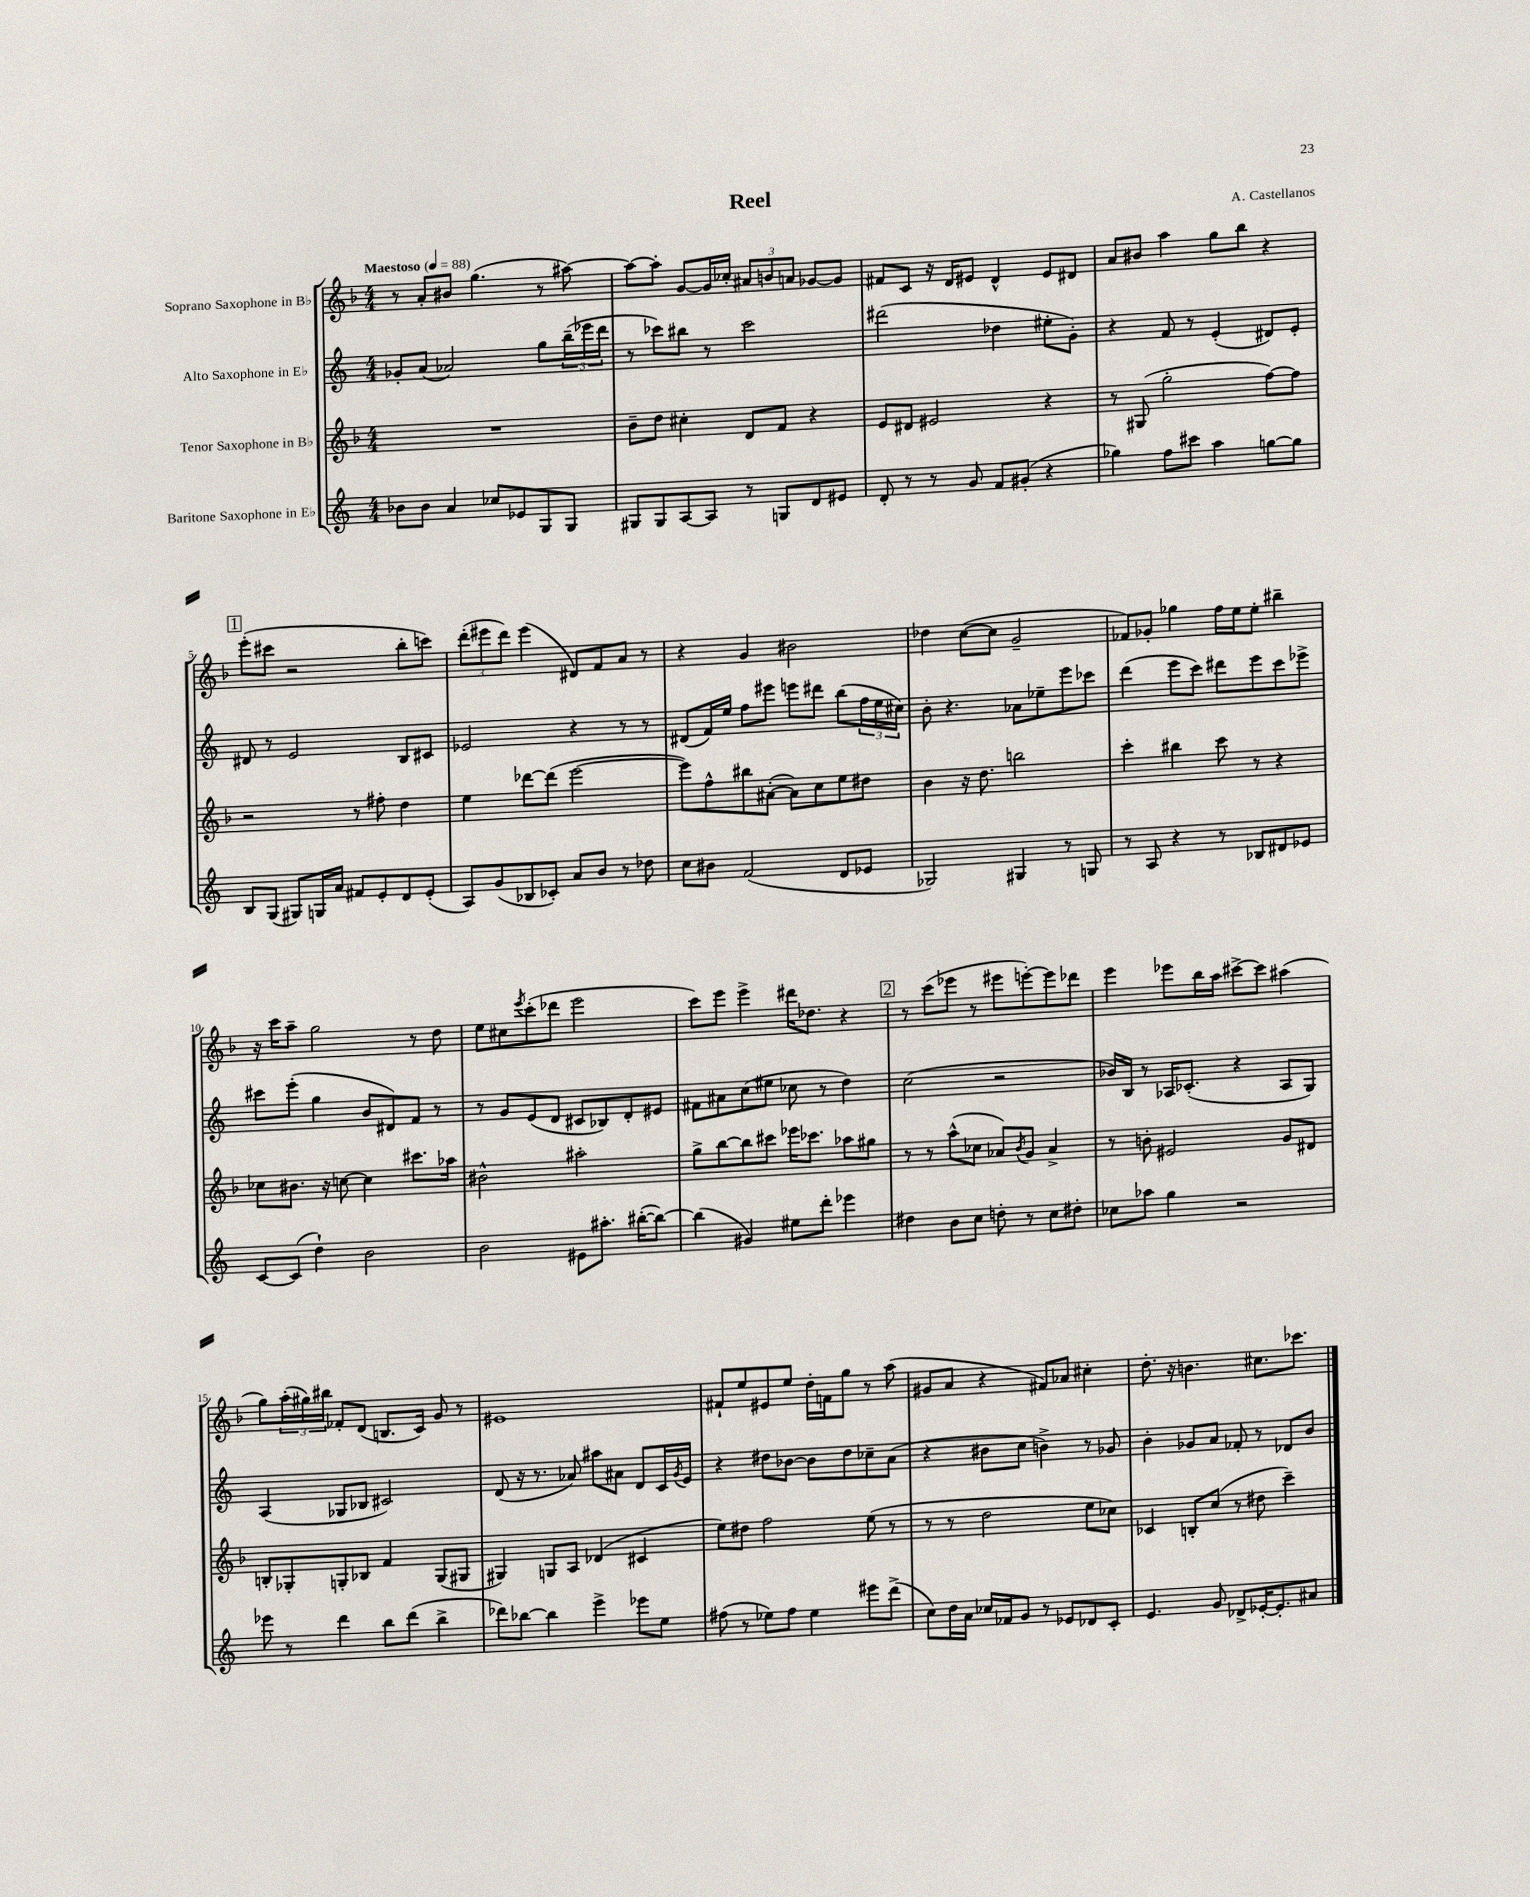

**kern	**kern	**kern	**kern
*staff4	*staff3	*staff2	*staff1
*clefG2	*clefG2	*clefG2	*clefG2
*k[]	*k[b-]	*k[]	*k[b-]
*M4/4	*M4/4	*M4/4	*M4/4
*MM88	*MM88	*MM88	*MM88
8b-\L	1r	8g-'/L	8r
8b-\J	.	(8a/J	8a'/L
4a/	.	2a-/)	8b#/J
.	.	.	(4.gg\
8cc-/L	.	.	.
8e-/	.	.	.
8G/	.	8gg\L	8r
8G/J	.	(24bb~\L	[8aa#\)
.	.	24eee-\	.
.	.	24ddd\JJ	.
=	=	=	=
8G#/L	8b-~\L	8r	8aa#\_L
8G#/	8dd\J	8ccc-\L)	8aa#'\]J
[8A/	4cc#'\	8bb#\J	[8g/L
8A/]J	.	8r	16g/]L
.	.	.	16cc-'/JJ
8r	8d/L	2ccc-\	12a#/L
.	.	.	12b/
8G/L	8f/J	.	.
.	.	.	12a/J
8d/	4r	.	[8g-/L
8e#/J	.	.	8g-/]J
=	=	=	=
8d'/	8e/L	(2ddd#\	8f#/L
8r	8d#/J	.	8c/J
8r	2e#/	.	16r
.	.	.	16d/LK
8g/	.	.	8e#/J
8f/L	.	4dd-\	4d^^/
(8g#'/J	.	.	.
4r	4r	8ee#'\L	8e#/L
.	.	8g'\J)	8d#/J
=	=	=	=
4gg-\)	8r	4r	8a/L
.	(8G#/	.	8b#/J
8ff\L	2gg'\	8f/	4aa\
8ccc#\J	.	8r	.
4aa\	.	(4e'/	8gg\L
.	.	.	8bb-\J
[8gg\L	[8ff\L)	8d#/L)	4r
8gg\]J	8ff\]J	8e'/J	.
=	=	=	=
8B/L	2r	8d#/	(8eee'\L
(8G/J	.	8r	8ccc#\J
8G#/L)	.	2e/	2r
16G/L	.	.	.
16a/JJ	.	.	.
8f#/L	8r	.	.
8e'/	8ff#'\	.	.
8d/	4dd\	8B/L	8bb-'\L
(8e'/J	.	8c#/J	8ccc\J)
=	=	=	=
8A/L)	4ee\	2e-/	(12ddd'\L
.	.	.	12eee#\
(8g/	.	.	.
.	.	.	12ddd\J)
8B-/	[8ddd-\L	.	(4eee#\
8c-'/J)	(8ddd-\]J	.	.
8a/L	[2eee\	4r	8d#/L)
8b/J	.	.	8f/
8r	.	8r	8a/J
8dd-\	.	8r	8r
=	=	=	=
8cc\L	8eee\]L)	(8d#/L	4r
8b#\J	8ff^^\	16f/L)	.
.	.	16ee/JJ	.
(2f/	8bb#\	8ff\L	4g/
.	([8a#'\J	8eee#\J	.
.	8a#\]L)	8eee\L	2b#\
.	8cc\	8ddd#\J	.
8d/L	8ee\	(8bb\L	.
8e-/J	8dd#\J	24ff\L	.
.	.	24ee\	.
.	.	24cc#\JJ)	.
=	=	=	=
2G-/)	4b-\	8b'\	4dd-\
.	.	4.r	.
.	16r	.	([8cc\L
.	8.dd\	.	.
.	.	.	8cc\]J
4G#/	2bb\	8a-\L	2g~/
.	.	8ee-~\	.
8r	.	8eee\	.
8G/	.	8ccc-\J	.
=	=	=	=
8r	4ccc'\	(4ddd\	8f-/L)
8A/	.	.	8g-'/J
4r	4bb#\	8eee\L	4gg-\
.	.	8ccc\J)	.
8r	8ccc\	8ddd#\L	16ff\LL
.	.	.	16ee\J
8B-/L	8r	8eee\	8ee'\J
8d#/	4r	8ccc\	4bb#~\
8e-/J	.	8eee-^\J	.
=	=	=	=
[8c/L	8cc-\L	8ccc#\L	16r
.	.	.	16ccc\LK
(8c/]J	8.b#\J	(8eee'\J	8aa~\J
4dd`\)	.	4gg\	2gg\
.	16r	.	.
.	[8cc\	.	.
2b\	4cc\]	8b/L	.
.	.	8d#/)	.
.	8.ccc#\L	8f/J	8r
.	.	8r	8dd\
.	16aa-\Jk	.	.
=	=	=	=
2b\	2b#^^\	8r	8ee\L
.	.	8g/L	8cc#\
.	.	.	8qeee/
.	.	(8e/	(8ccc'\
.	.	8d/J	8ddd-\J
8e#\L	2aa#'\	8c#/L	2eee\
8.aa#'\J	.	8B-/)	.
.	.	8d'/	.
([16bb#'\LK	.	.	.
8bb#\_J)	.	8e#/J	.
=	=	=	=
(4bb#\]	8gg^\L	8f#\L	8ccc\L)
.	[8bb-\	8a#\	8eee\J
4g#/)	8bb-\]	(8cc\	4eee^\
.	8ccc#\J	8ee#\J	.
8ee#\L	16eee-\LK	8cc-\	16ddd#\LK
.	8.ccc-\J	.	8.dd-\J
8ddd'\J	.	8r	.
4eee-\	8aa-\L	4dd\)	4r
.	8gg#\J	.	.
=	=	=	=
4dd#\	8r	(2cc\	8r
.	8r	.	(8ccc\L
8b\L	(8aa^^\L	.	8eee-\J
8cc\J	8cc-\J	.	8r
8dd'\	8a-/L)	2r	8eee#\L
.	8qb-/	.	.
8r	8g/J	.	[8eee'\)
8cc\L	4a-^/	.	8eee\]
8dd#'\J	.	.	8ddd-\J
=	=	=	=
8cc-\L	8r	16b-/LL)	4eee\
.	.	16B/JJ	.
8aa-\J	8b'\	8r	.
4gg\	2e#/	16A-/LK	8eee-\L
.	.	(8.c-'/J	.
.	.	.	16bb-\L
.	.	.	16aa\JJ
2r	.	4r	[8ccc#^\L
.	.	.	8ccc#\]J
.	8g/L	8A-/L	(4aa#\
.	8d#/J	8G/J)	.
=	=	=	=
8eee-\	8B'/L	(4A/	8gg\L)
8r	8G-'/	.	(24aa'\L
.	.	.	24gg#\)
.	.	.	24bb#\JJ
4ddd\	8G'/	8G-/L	8f-'/L
.	8B-/J	8B-/J	(8d/J
8bb\L	4f/	2c#/)	8.B/L
(8ddd\J	.	.	.
.	.	.	16c/Jk)
4bb^\	(8G/L	.	8g/
.	8G#/J	.	8r
=	=	=	=
8ddd-\L)	4G#/)	(8d/	1e#
[8bb-\J	.	16r	.
.	.	8.r	.
4bb-\]	8G/L	.	.
.	8A/J	8a-/)	.
4eee^\	(4d-/	8aa#\L	.
.	.	8a#\J	.
8eee-\L	4c#/	8d/L	.
8ee\J	.	16c/L	.
.	.	8qg/	.
.	.	16e/JJ	.
=	=	=	=
(8ff#\	8ee\L)	4r	8f#`/L
8r	8dd#\J	.	8ee/
8ee-\L)	2ff\	8dd#\L	8e#/
8ff#\J	.	[8b-\J	8ee/J
4ee-\	.	8b-\]L	16dd'\LL
.	.	.	16f\J
.	.	8dd#\	8gg\J
8eee#\L	(8ee\	8cc-~\	8r
(8ddd^\J	8r	(8a\J	(8aa\
=	=	=	=
8cc\L)	8r	4r	8g#/L
16dd\L	8r	.	8a/J
16a\JJ	.	.	.
16cc-/LL	2dd\	8b#\L	4r
16f-/J	.	.	.
8g/J	.	8cc\J	.
8r	.	4b^\)	8f#/L)
8e-/L	.	.	8a-/J
8d-/	8ee\L	8r	4cc#'\
8c'/J	8cc-\J)	8g-/	.
=	=	=	=
4.e/	4c-/	4b'\	8.dd'\
.	.	.	16r
.	8B'/L	8g-/L	4.b\
8g/	(8cc/J	8a/J	.
8d-^/L	8r	8f-'/	.
[16e-'/K	8dd#\	8r	8.cc#\L
8.e-'/]	.	.	.
.	4ccc~\)	8d-/L	.
.	.	.	8.ccc-\J
8a#/J	.	8b/J	.
==	==	==	==
*-	*-	*-	*-
